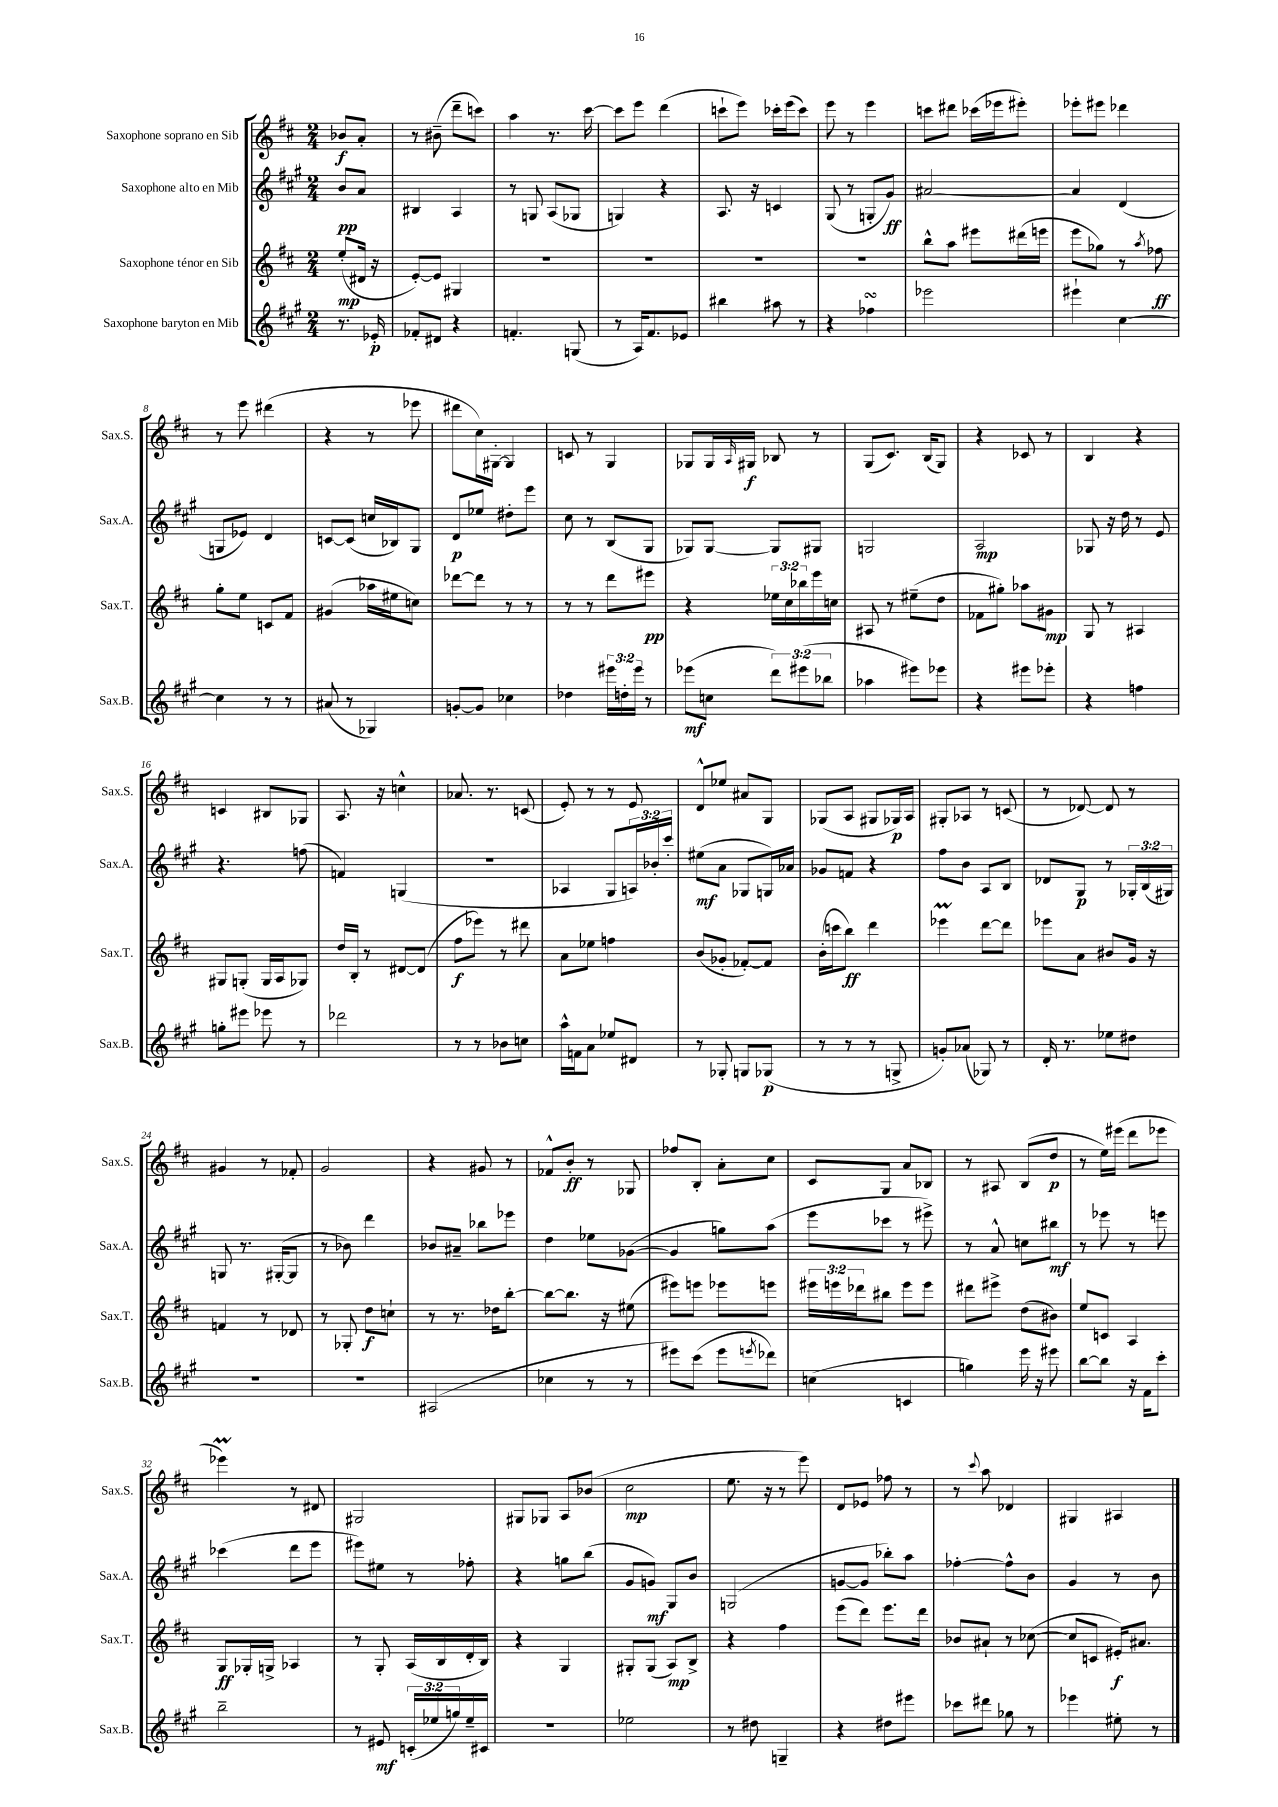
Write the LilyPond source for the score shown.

<<
\new StaffGroup <<
\new Staff = "s0" \with { instrumentName = "Saxophone soprano en Sib" shortInstrumentName = "Sax.S." } {
    \clef treble \key d \major \numericTimeSignature \time 2/4 \partial 4
    bes'8\f a'8-. |
    r8 bis'8--( d'''8-- c'''8) |
    a''4 r8. cis'''16~ |
    cis'''8 e'''8 d'''4( |
    c'''8-! e'''8) ces'''16-. e'''16( ces'''8) |
    e'''8 r8 e'''4 |
    c'''8 dis'''8 ces'''16( ees'''16 eis'''8-.) |
    ees'''8-. eis'''8 des'''4 |
    r8 e'''8 dis'''4( |
    r4 r8 ees'''8 |
    dis'''8 cis''16) gis16~-. gis4 |
    c'8 r8 g4 |
    ges8 ges16 \grace { a16 } gis16\f bes8 r8 |
    g8( cis'8.) b16( g8) |
    r4 ces'8 r8 |
    b4 r4 |
    c'4 bis8 ges8 |
    a8. r16 c''4-^ |
    aes'8. r8. c'8( |
    e'8-.) r8 r8 e'8 |
    d'8-^ ees''8 ais'8 g8 |
    ges8( a8 gis8 ges16\p) a16 |
    gis8-. aes8 r8 c'8( |
    r8 des'8~) des'8 r8 |
    gis'4 r8 fes'8-. |
    g'2 |
    r4 gis'8 r8 |
    fes'8-^ b'8-.\ff r8 ges8 |
    fes''8 b8-. a'8-. cis''8 |
    cis'8 g8 a'8 bes8 |
    r8 ais8 b8( d''8\p |
    r8 e''16) eis'''16( d'''8 ees'''8 |
    ees'''4\prall) r8 dis'8 |
    gis2 |
    gis8 ges8 a8 bes'8( |
    cis''2\mp |
    e''8. r16 r8 e'''8) |
    d'8 ees'8 fes''8 r8 |
    r8 \appoggiatura { cis'''8 } a''8 des'4 |
    gis4 ais4 \bar "|." |
}
\new Staff = "s1" \with { instrumentName = "Saxophone alto en Mib" shortInstrumentName = "Sax.A." } {
    \clef treble \key a \major \numericTimeSignature \time 2/4 \override Staff.TupletNumber.text = #tuplet-number::calc-fraction-text \partial 4
    b'8\pp a'8 |
    bis4 a4 |
    r8 g8 a8( ges8 |
    g4) r4 |
    a8. r16 c'4 |
    gis8( r8 g8-. gis'8\ff) |
    ais'2~ |
    ais'4 d'4( |
    g8 ees'8) d'4 |
    c'8~ c'8( c''16 bes16) gis8 |
    d'8\p ees''8 dis''8-. e'''8 |
    cis''8 r8 b8( gis8 |
    ges8) ges8~ ges8 gis8 |
    g2 |
    a2\mp |
    ges8 r16 d''16 r8 e'8 |
    r4. f''8( |
    f'4) g4( |
    R2 |
    aes4 gis8 \tuplet 3/2 { a16) bes'16-. cis'''16-. } |
    eis''8\mf( a'8 ges8 g16) aes'16 |
    ges'8 f'8 r4 |
    fis''8 b'8 a8 b8 |
    des'8 gis8\p r8 \tuplet 3/2 { ges16-. b16( gis16) } |
    g8 r8. gis16~-.( gis8 |
    r8 bes'8) d'''4 |
    bes'8 ais'8-- bes''8 ees'''8 |
    d''4 ees''8 ges'8~( |
    ges'4 g''8) a''8( |
    e'''8 ces'''8 r8 eis'''8->) |
    r8 a'8-^ c''8 bis''8\mf |
    r8 ees'''8 r8 e'''8 |
    ces'''4( d'''8 e'''8 |
    eis'''8) eis''8 r8 fes''8-. |
    r4 g''8 b''8( |
    gis'8 g'8\mf) gis8 b'8 |
    g2( |
    g'8~ g'8 bes''8-.) a''8 |
    fes''4~-. fes''8-^ b'8 |
    gis'4 r8 b'8 \bar "|." |
}
\new Staff = "s2" \with { instrumentName = "Saxophone ténor en Sib" shortInstrumentName = "Sax.T." } {
    \clef treble \key d \major \numericTimeSignature \time 2/4 \override Staff.TupletNumber.text = #tuplet-number::calc-fraction-text \partial 4
    e''8-.\mp( dis'16 r16 |
    e'8~-.) e'8 gis4 |
    R2 |
    R2 |
    R2 |
    R2 |
    b''8-^ a''8 eis'''8 dis'''16( e'''16 |
    e'''8 ges''8) r8 \acciaccatura { a''8 } fes''8\ff |
    g''8-. e''8 c'8 fis'8 |
    gis'4( aes''16 eis''16 c''8) |
    des'''8~ des'''8 r8 r8 |
    r8 r8 d'''8 eis'''8\pp |
    r4 \tuplet 3/2 { ees''16 cis''16 bes''16 } e'''16 c''16 |
    ais8 r8 eis''8--( d''8 |
    fes'8 gis''8-.) aes''8 gis'8\mp |
    g8 r8 ais4 |
    gis8 g8-.( g16 a16 ges8) |
    d''16 b16-. r8 dis'8~ dis'8( |
    fis''8\f ees'''8) r8 dis'''8 |
    a'8 ees''8 f''4 |
    b'8( ges'8-. fes'8~-.) fes'8 |
    b'16-.( c'''16 b''8\ff) d'''4 |
    ees'''4\prall d'''8~ d'''8 |
    ees'''8 a'8 bis'8 g'16 r16 |
    f'4 r8 des'8 |
    r8 ges8-. d''8\f c''8-! |
    r8 r8. des''16 b''8~-. |
    b''8~ b''8. r16 eis''8( |
    eis'''8) e'''8 ees'''8 e'''8 |
    \tuplet 3/2 { eis'''16 e'''16 des'''16 } bis''8 e'''8 e'''8 |
    dis'''8 eis'''8-> d''8( bis'8) |
    e''8 c'8 a4 |
    g8\ff ges16-. g16-> aes4 |
    r8 g8-. a16( b16 d'16-. b16) |
    r4 g4 |
    gis8-. gis8( a8\mp) b8-> |
    r4 fis''4 |
    e'''8( d'''8) e'''8. d'''16 |
    bes'8 ais'8-! r8 ces''8~( |
    ces''8 c'8 eis'16-.\f) ais'8. \bar "|." |
}
\new Staff = "s3" \with { instrumentName = "Saxophone baryton en Mib" shortInstrumentName = "Sax.B." } {
    \clef treble \key a \major \numericTimeSignature \time 2/4 \override Staff.TupletNumber.text = #tuplet-number::calc-fraction-text \partial 4
    r8. ees'16-.\p |
    fes'8-. dis'8 r4 |
    f'4.-. g8( |
    r8 a16) fis'8. ees'8 |
    bis''4 ais''8 r8 |
    r4 fes''4\turn |
    ees'''2 |
    eis'''4-! cis''4~ |
    cis''4 r8 r8 |
    ais'8( r8 ges4) |
    g'8~-. g'8 ces''4 |
    des''4 \tuplet 3/2 { eis'''16 d''16-. eis'''16 } r8 |
    ees'''8\mf( c''8 \tuplet 3/2 { d'''8) eis'''8( bes''8 } |
    aes''4 eis'''8) ees'''8 |
    r4 eis'''8 ees'''8-. |
    r4 f''4 |
    g''8-. eis'''8 ees'''8 r8 |
    des'''2 |
    r8 r8 bes'8 c''8 |
    a''16-^ f'16 a'8 ees''8 dis'8 |
    r8 ges8-. g8 ges8\p( |
    r8 r8 r8 g8-> |
    g'8-.) aes'8( ges8) r8 |
    d'16-. r8. ees''8 dis''8 |
    R2 |
    R2 |
    ais2( |
    ces''4 r8 r8 |
    eis'''8) cis'''8( eis'''8 \acciaccatura { e'''8 } des'''8) |
    c''4( c'4 |
    g''4) e'''16 r16 eis'''8 |
    b''8~ b''8 r16 fis'16 cis'''8-. |
    b''2-- |
    r8 eis'8\mf \tuplet 3/2 { c'16-.( ees''16 g''16) } ees''16-- cis'16 |
    R2 |
    ees''2 |
    r8 dis''8 g4-- |
    r4 dis''8 eis'''8 |
    ces'''8 dis'''8 ges''8 r8 |
    ees'''4 eis''8-. r8 \bar "|." |
}
>>
>>
